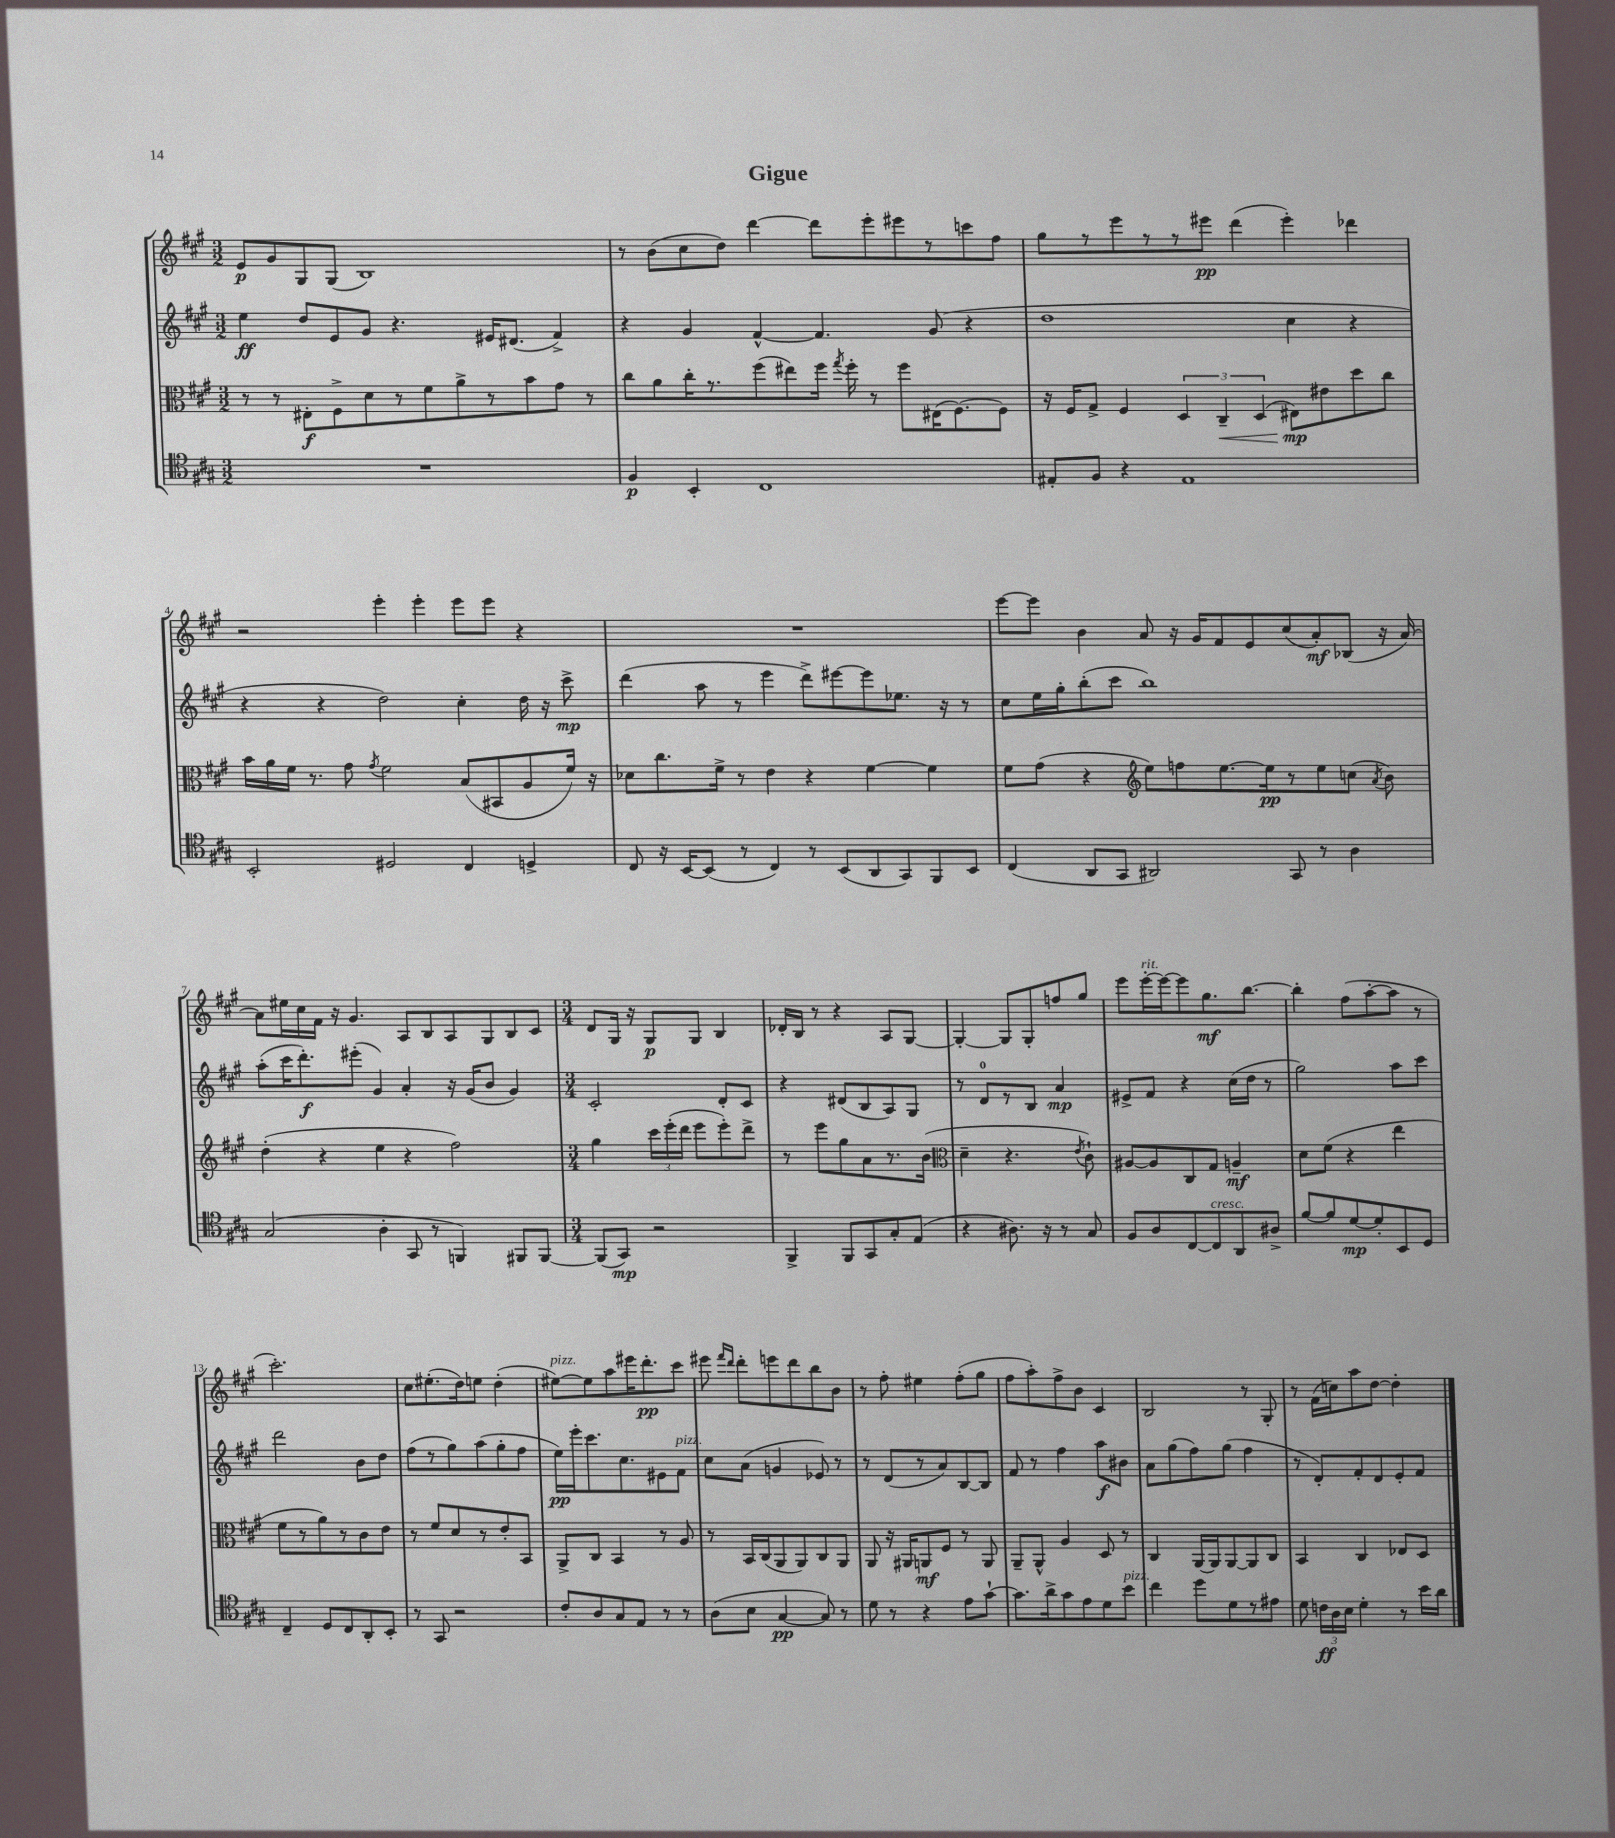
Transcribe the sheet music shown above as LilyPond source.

\header { title = "Gigue" }
<<
\new StaffGroup <<
\new Staff = "s0" {
    \clef treble \key a \major \numericTimeSignature \time 3/2
    \autoBeamOff e'8[\p gis'8 gis8 gis8]( b1) |
    r8 b'8[( cis''8 d''8]) d'''4~ d'''8[ e'''8-. eis'''8 r8 c'''8 fis''8] |
    gis''8[ r8 e'''8 r8 r8 eis'''8]\pp d'''4( eis'''4-.) des'''4 |
    r2 e'''4-. e'''4-. e'''8[ e'''8] r4 |
    R1. |
    e'''8[~ e'''8] b'4 a'8 r16 gis'16[ fis'8 e'8 cis''8( a'8-.\mf) bes8]( r16 a'16~) |
    a'8[ eis''16 cis''16 fis'16] r16 gis'4. a8[ b8 a8 gis8 b8 cis'8] |
    \numericTimeSignature \time 3/4 d'8[ gis16] r16 gis8[\p gis8] b4 |
    des'16[-. b16] r8 r4 a8[ gis8]~ |
    gis4~-. gis8[ gis8-. f''8 gis''8] |
    e'''8[ e'''16~-.^\markup { \italic "rit." } e'''16~ e'''8 gis''8.\mf b''8.]~ |
    b''4-. fis''8[( a''8~-. a''8] r8 |
    cis'''2.-.) |
    cis''8[ eis''8.-.( d''16) e''8] d''4-.( |
    eis''8[~^\markup { \italic "pizz." }) eis''8 a''8 eis'''16 d'''8.-.\pp cis'''8] |
    eis'''8 \grace { fis'''16[ d'''16] } d'''8[-. e'''8 d'''8 b''8 b'8] |
    r8 fis''8-. eis''4 fis''8[-.( gis''8] |
    fis''8[ a''8-.) fis''8-> b'8] cis'4 |
    b2 r8 gis8-. |
    r8 fis'16[( c''16) a''8 d''8]~ d''4-. \bar "|." |
}
\new Staff = "s1" {
    \clef treble \key a \major \numericTimeSignature \time 3/2
    \autoBeamOff e''4\ff d''8[ e'8 gis'8] r4. eis'16[ dis'8.]( fis'4->) |
    r4 gis'4 fis'4~-^ fis'4. gis'8( r4 |
    d''1 cis''4 r4 |
    r4 r4 d''2) cis''4-. d''16 r16 cis'''8->\mp |
    d'''4( a''8 r8 e'''4 d'''8[->) eis'''8~ eis'''8 ees''8.] r16 r8 |
    cis''8[ e''16 gis''16-. b''8-.( cis'''8] b''1) |
    a''8[-.( cis'''16 d'''8.-.\f) eis'''8]-.( gis'4) a'4-. r16 gis'16[( b'8] gis'4) |
    \numericTimeSignature \time 3/4 cis'2-. d'8[-. cis'8] |
    r4 dis'8[( b8 a8) gis8] |
    r8 d'8[-0 r8 b8] a'4\mp |
    eis'8[-> fis'8] r4 cis''16[( d''16] r8 |
    gis''2) a''8[ cis'''8] |
    d'''2 b'8[ d''8] |
    fis''8[( r8 gis''8) a''8( gis''8-. fis''8] |
    e''16[\pp) e'''16-. cis'''8. cis''8. eis'8 fis'8]^\markup { \italic "pizz." } |
    cis''8[ a'8]( g'4 ees'8) r8 |
    r8 d'8[( r8 a'8) b8~ b8] |
    fis'8 r8 fis''4 a''8[\f bis'8] |
    a'8[ gis''8( fis''8) gis''8]( fis''4 |
    r8 d'8[-.) fis'8-. d'8 e'8-. fis'8] \bar "|." |
}
\new Staff = "s2" {
    \clef alto \key a \major \numericTimeSignature \time 3/2
    \autoBeamOff r8 r8 eis8[-.\f fis8-> d'8 r8 fis'8 a'8-> r8 b'8 gis'8] r8 |
    cis''8[ a'8 cis''16-. r8. fis''8( eis''8) fis''16] \acciaccatura { gis''8 } fis''16-. r8 fis''8[ eis16( fis8.~) fis8] |
    r16 fis16[ gis8]-> fis4 \tuplet 3/2 { d4 cis4--\< d4( } eis8[\mp\!) eis'8 d''8 cis''8] |
    b'16[ a'16 fis'16] r8. gis'8 \acciaccatura { gis'8 } fis'2 b8[( bis,8 a8 fis'16]) r16 |
    des'8[ cis''8. fis'16]-> r8 e'4 r4 fis'4~ fis'4 |
    fis'8[ gis'8]( r4 \clef treble e''8[) f''8 e''8.~ e''16\pp r8 e''8 c''8]( \acciaccatura { a'8 } b'8) |
    d''4-.( r4 e''4 r4 fis''2) |
    \numericTimeSignature \time 3/4 gis''4 \tuplet 3/2 { cis'''16[ e'''16-.( d'''16] } e'''8[ e'''8-.) d'''8]-> |
    r8 e'''8[ gis''8 a'8 r8. b'16]( |
    \clef alto d'4-- r4. \acciaccatura { e'8 } cis'8-!) |
    ais8[~ ais8 cis8 gis8] a4--\mf |
    d'8[ fis'8]( r4 e''4 |
    fis'8[ r8 a'8) r8 cis'8 e'8] |
    r8 fis'8[ d'8 r8 e'8-. b,8] |
    a,8[-> cis8] b,4 r8 a8 |
    r8 b,16[ cis16( a,8 a,8) cis8 a,8] |
    a,8 r16 ais,16[ a,8\mf fis8] r8 a,8 |
    a,8[-- a,8]-^ a4 d8 r8 |
    cis4 a,16[~ a,16 a,8~ a,8 cis8] |
    b,4 cis4 ees8[ d8] \bar "|." |
}
\new Staff = "s3" {
    \clef tenor \key a \major \numericTimeSignature \time 3/2
    \autoBeamOff R1. |
    fis4\p b,4-. cis1 |
    eis8[-. fis8] r4 eis1 |
    b,2-. dis2 cis4 d4-> |
    cis8 r16 b,16[~ b,8]( r8 cis4) r8 b,8[( a,8 gis,8) fis,8 b,8] |
    cis4( a,8[ gis,8] ais,2) gis,8 r8 a4 |
    gis2( a4-. gis,8 r8 f,4) fis,8[ fis,8]~ |
    \numericTimeSignature \time 3/4 fis,8[( gis,8]\mp) r2 |
    fis,4-> fis,8[ gis,8 gis8-. e8]( |
    r4 ais8.) r16 r8 gis8 |
    fis8[ a8 cis8~ cis8^\markup { \italic "cresc." } a,8 ais8]-> |
    fis'8[~ fis'8 d'8~\mp d'8-. b,8 d8] |
    cis4-- d8[ cis8 a,8-. b,8]-. |
    r8 gis,8 r2 |
    cis'8[-. a8 gis8 e8] r8 r8 |
    a8[( b8] gis4~\pp gis8) r8 |
    d'8 r8 r4 e'8[ gis'8]~-! |
    gis'8.[ a'16-> gis'8 e'8 d'8 b'8]^\markup { \italic "pizz." } |
    cis''4 d''8[ d'8 r8 eis'8] |
    d'8 \tuplet 3/2 { c'16[\ff a16 b16] } d'4-. r8 b'16[ a'16] \bar "|." |
}
>>
>>
